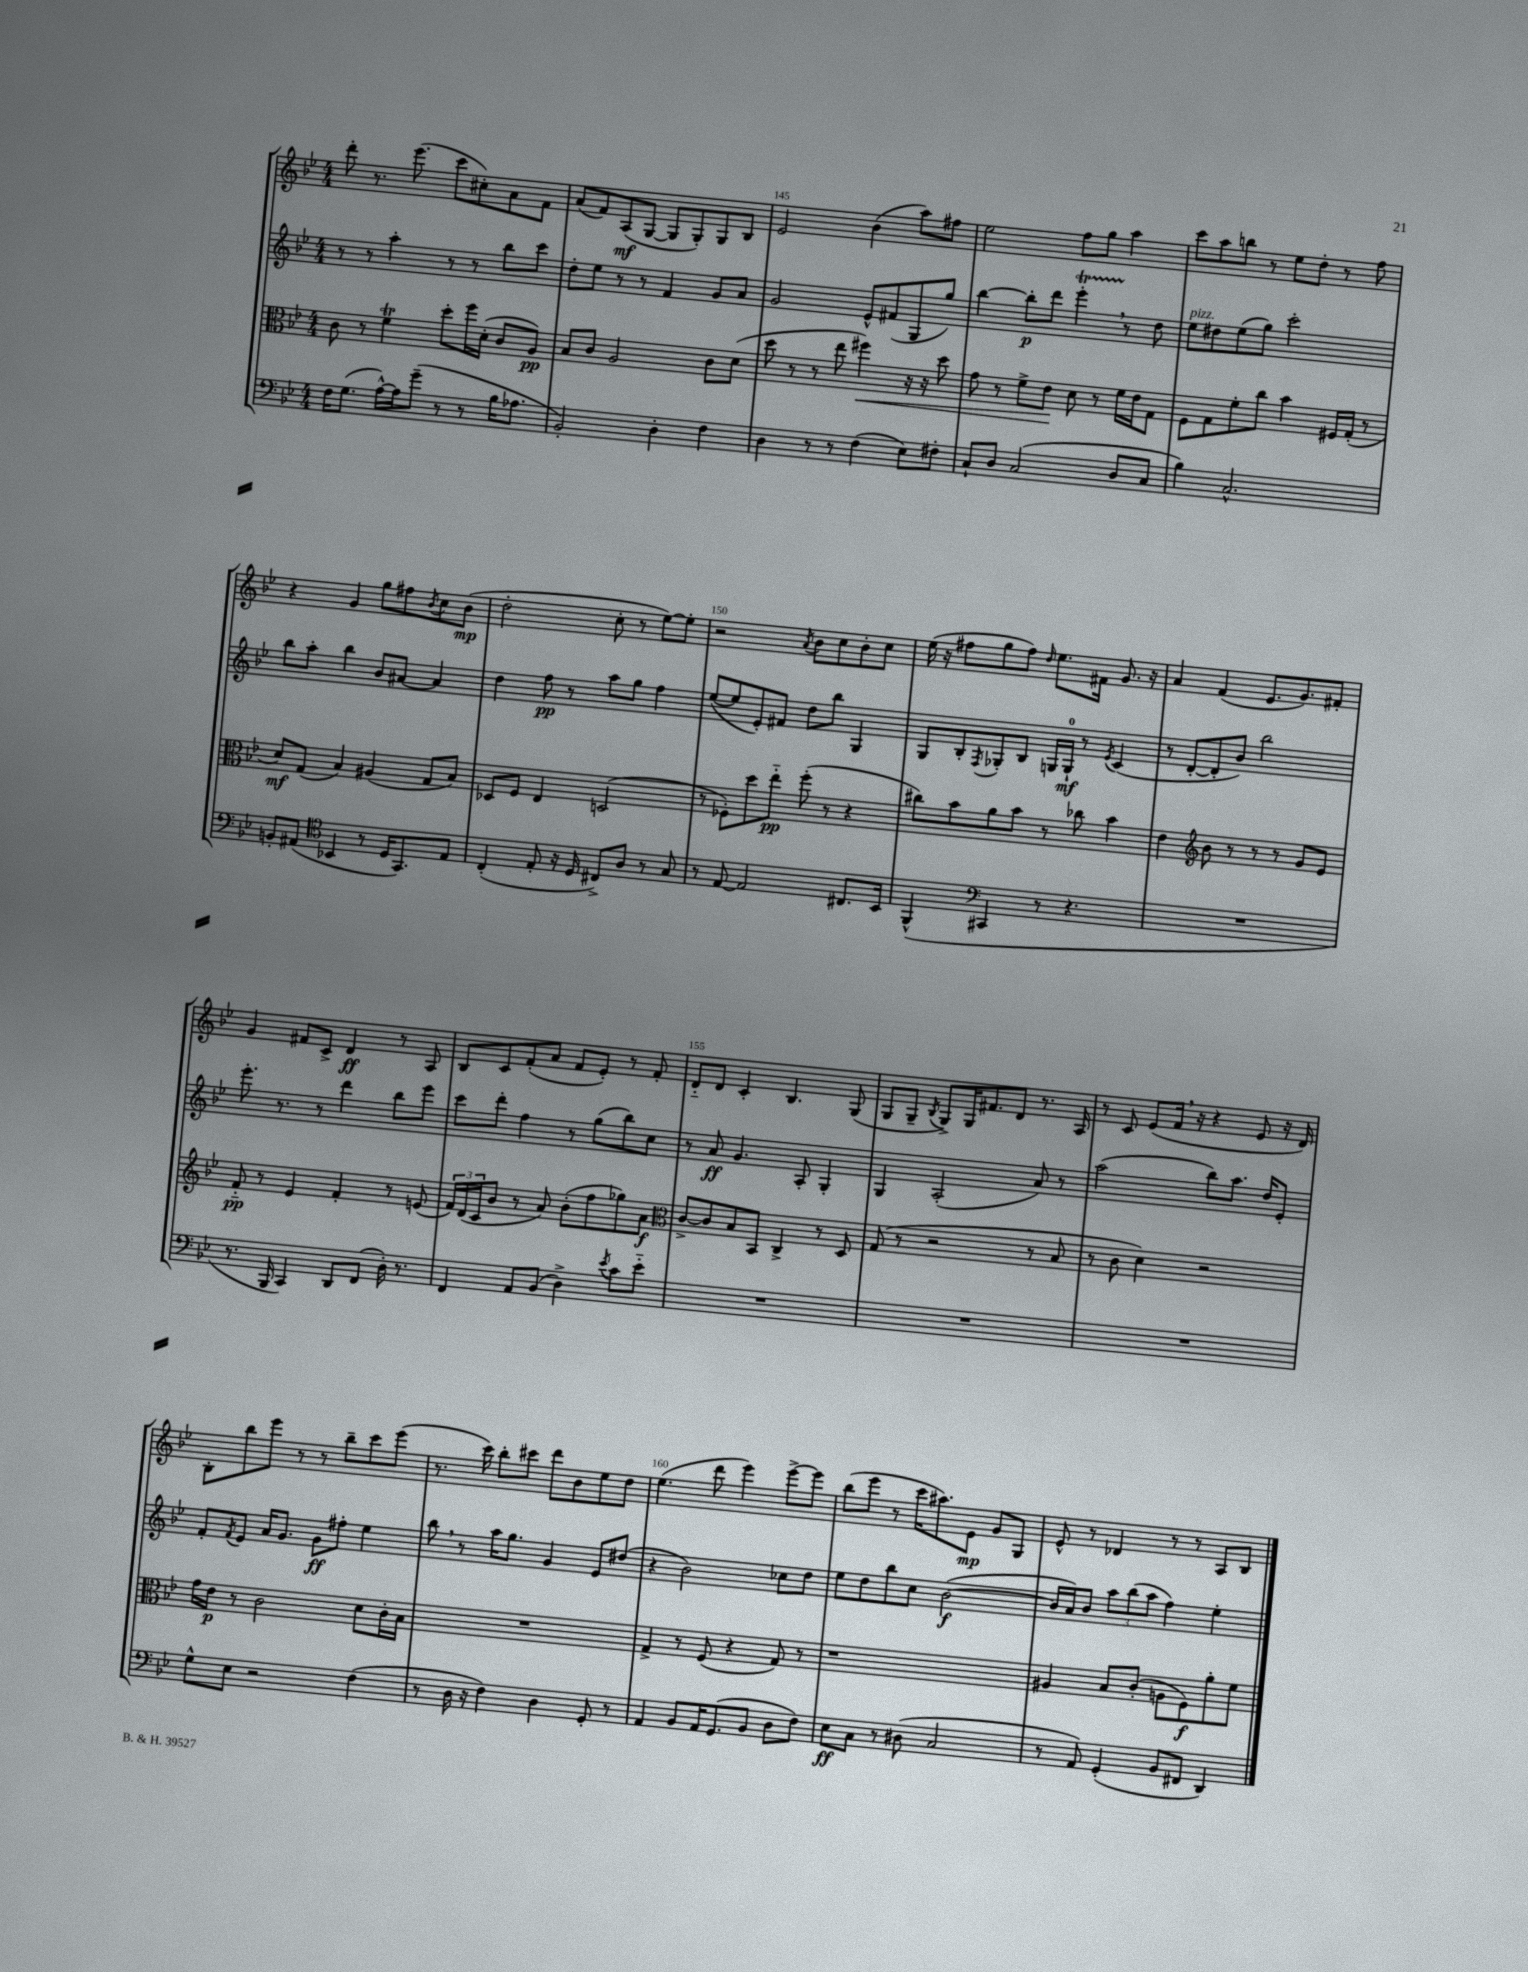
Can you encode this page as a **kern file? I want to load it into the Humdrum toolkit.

**kern	**kern	**kern	**kern
*staff4	*staff3	*staff2	*staff1
*clefF4	*clefC3	*clefG2	*clefG2
*k[b-e-]	*k[b-e-]	*k[b-e-]	*k[b-e-]
*M4/4	*M4/4	*M4/4	*M4/4
16F	8c	8r	8ddd'
(8.G	.	.	.
.	8r	8r	8.r
[16A^^)	4f	4aa'	.
16A]	.	.	(8.eee-
(8g~	.	.	.
8r	8dd'	8r	8ccc
8r	16ff	8r	8cc#')
.	(16d'	.	.
16B-	8c	8bb-	8a
8.A-	.	.	.
.	8A)	8ccc	8f
=	=	=	=
2BB-')	8B-	8dd'	(8a
.	8c	8ee-	8f)
.	2A	8r	(8A
.	.	8r	[8G
4D'	.	4f	8G]
.	.	.	8G')
4F	8c	8g	8G
.	(8d	8a	8B-
=	=	=	=
4D	8dd	2g	2e-
.	8r	.	.
8r	8r	.	.
8r	8ee-	.	.
(4F	4ff#)	8e-^^	(4b-
.	.	(8f#	.
8E-)	16r	8G	8aa)
.	16r	.	.
8F#'	8dd	8gg)	8ff#
=	=	=	=
8C`	8g	[4bb-	2ee-
8D	8r	.	.
(2C	8f^	8bb-']	.
.	8e-	8ddd	.
.	8d	4eee-'	8ff
.	8r	.	8gg
8D	16f	8r	4aa
.	16e-	.	.
8C	8G	8dd	.
=	=	=	=
4B-)	8F	8ee-	8ccc
.	8G	8dd#	8aa
2.C^^	8f'	(8ee-	8bb
.	8cc	8gg)	8r
.	4b-	2ccc'	8ee-
.	.	.	8dd'
.	16F#	.	8r
.	(16G'	.	.
.	8r	.	8ff
=	=	=	=
8BB'	8d)	8bb-	4r
(8AA#	(8G	8aa'	.
*clefC4	*	*	*
4BB-	4B-)	4bb-	4g
8r	(4A#	8b-	8gg
16D	.	[8a#	8ff#
8.GG)	.	.	.
.	.	.	8qb-
.	8G	4a#]	8cc
8E-	8B-)	.	(8b-
=	=	=	=
(4C'	8D-	4dd	2dd'
.	8F	.	.
8E-'	4E-	8ff	.
16r	.	8r	.
16D	.	.	.
8C#^)	(2D	8aa	8cc'
8A	.	8gg	8r
8r	.	4ff	[8ee-)
8G	.	.	8ee-']
=	=	=	=
8r	8r	([8ee-	2r
[8E-	8F-')	8ee-]	.
2E-]	8dd	8e-')	.
.	8ee-'~	8f#	.
.	.	.	8qa
.	(8ff'	8dd	8b-
.	8r	8bb-	8cc
8.C#	4r	4G	8b-'
.	.	.	8cc
16BB-	.	.	.
=	=	=	=
(4FF^^	8cc#)	8G	(16ee-
.	.	.	16r
.	8b-	8B-'	8ff#
*clefF4	*	*	*
.	.	8qF	.
4CC#	8a	8G-'	8gg
.	8b-	8B-	8ff#)
.	.	.	16qqdd
8r	8r	16G	8.ee-
.	.	16G`	.
4.r	8cc-	8r	.
.	.	.	16f#
.	.	8qe-	.
.	4b-	(4c	8.g
.	.	.	16r
=	=	=	=
1r	4e-	8r	4a
.	.	[8d'	.
*	*clefG2	*	*
.	8b-	8d']	(4f
.	8r	8b-)	.
.	8r	2bb-	8.e-
.	8r	.	.
.	.	.	8.g)
.	8g	.	.
.	8e-	.	8f#'
=	=	=	=
8.r	8f'~	8.eee-'	4g
.	8r	.	.
16BBB-	.	8.r	.
4CC)	4e-	.	8f#
.	.	8r	8c^
8DD	4f'	4ddd	4d
(8FF	.	.	.
16D')	8r	8bb-	8r
8.r	.	.	.
.	(8e	8eee-	8A
=	=	=	=
4FF	24f)	8ccc	8B-
.	(24d	.	.
.	24c	.	.
.	8b-	8ddd'	8c
8AA	8r	4ff	(8f'
(8BB-	8a)	.	8a
4D^)	(8b-'	8r	8f
.	8ff	(8gg	8e-')
8qe-	.	.	.
8c	8gg-)	8bb-)	8r
8e-'~	8a	8cc	8f'
=	=	=	=
*	*clefC3	*	*
1r	[8c^	8r	8d'~
.	8c]	8a	8d
.	8B-	4.g	4c'
.	8BB-	.	.
.	4C^	.	4.B-
.	.	8A'	.
.	8r	4G'	.
.	8D	.	(8G
=	=	=	=
1r	(8G	4G	8G
.	8r	.	8G~
.	.	.	8qB-
.	2r	(2A'	8G^)
.	.	.	16G
.	.	.	8.f#
.	.	.	8d
.	8r	8a)	8.r
.	8B-	8r	.
.	.	.	16A
=	=	=	=
1r	8r	(2aa	8r
.	8c	.	8c
.	4d)	.	(8e-
.	.	.	16f
.	.	.	16r
.	2r	8bb-)	4r
.	.	8.aa	.
.	.	.	8e-
.	.	16dd	.
.	.	8e-'	16r
.	.	.	16d)
=	=	=	=
8G^^	16g	8f'	8B-'
.	16e-	.	.
.	.	8qf	.
8E-	8r	8e-	8bb-
2r	2c	16a	8eee-
.	.	8.g	.
.	.	.	8r
.	.	8g	8r
.	.	8ff#'	8bb-~
(4F	8d	4ee-	8ccc
.	16c'	.	(8eee-
.	16B-	.	.
=	=	=	=
8r	1r	8bb-	8.r
16D	.	8r	.
16r	.	.	16ccc)
4F)	.	16aa	8bb-'
.	.	8.gg	.
.	.	.	8ccc#
4D	.	4g	8ddd
.	.	.	8b-
8GG'	.	8e-	8ee-
8r	.	(8dd#	8dd
=	=	=	=
4AA	4G^	4r	(4.ee-
8BB-	8r	2b-)	.
16AA	(8F	.	8ddd
(8.GG	.	.	.
.	4r	.	4eee-)
8BB-	.	.	.
8D	8G)	8cc-	[8eee-^
8F)	8r	8dd	8eee-]
=	=	=	=
8E-	1r	8ee-	(8bb-
8C	.	8dd	8eee-
8r	.	8bb-	8r
(8D#	.	8cc	16ccc
.	.	.	8.aa#)
2C	.	([2b-	.
.	.	.	8e-
.	.	.	8g
.	.	.	8G
=	=	=	=
8r	4A#	16b-]	8e-^^
.	.	16a)	.
8AA)	.	8b-	8r
(4GG'	8B-	12aa	4d-
.	.	(12bb-	.
.	(8c'	.	.
.	.	12aa	.
8BB-	8A	4ff)	8r
8FF#	8F)	.	8r
4DD)	8a'	4ee-'	8A
.	8f	.	8B-
==	==	==	==
*-	*-	*-	*-
